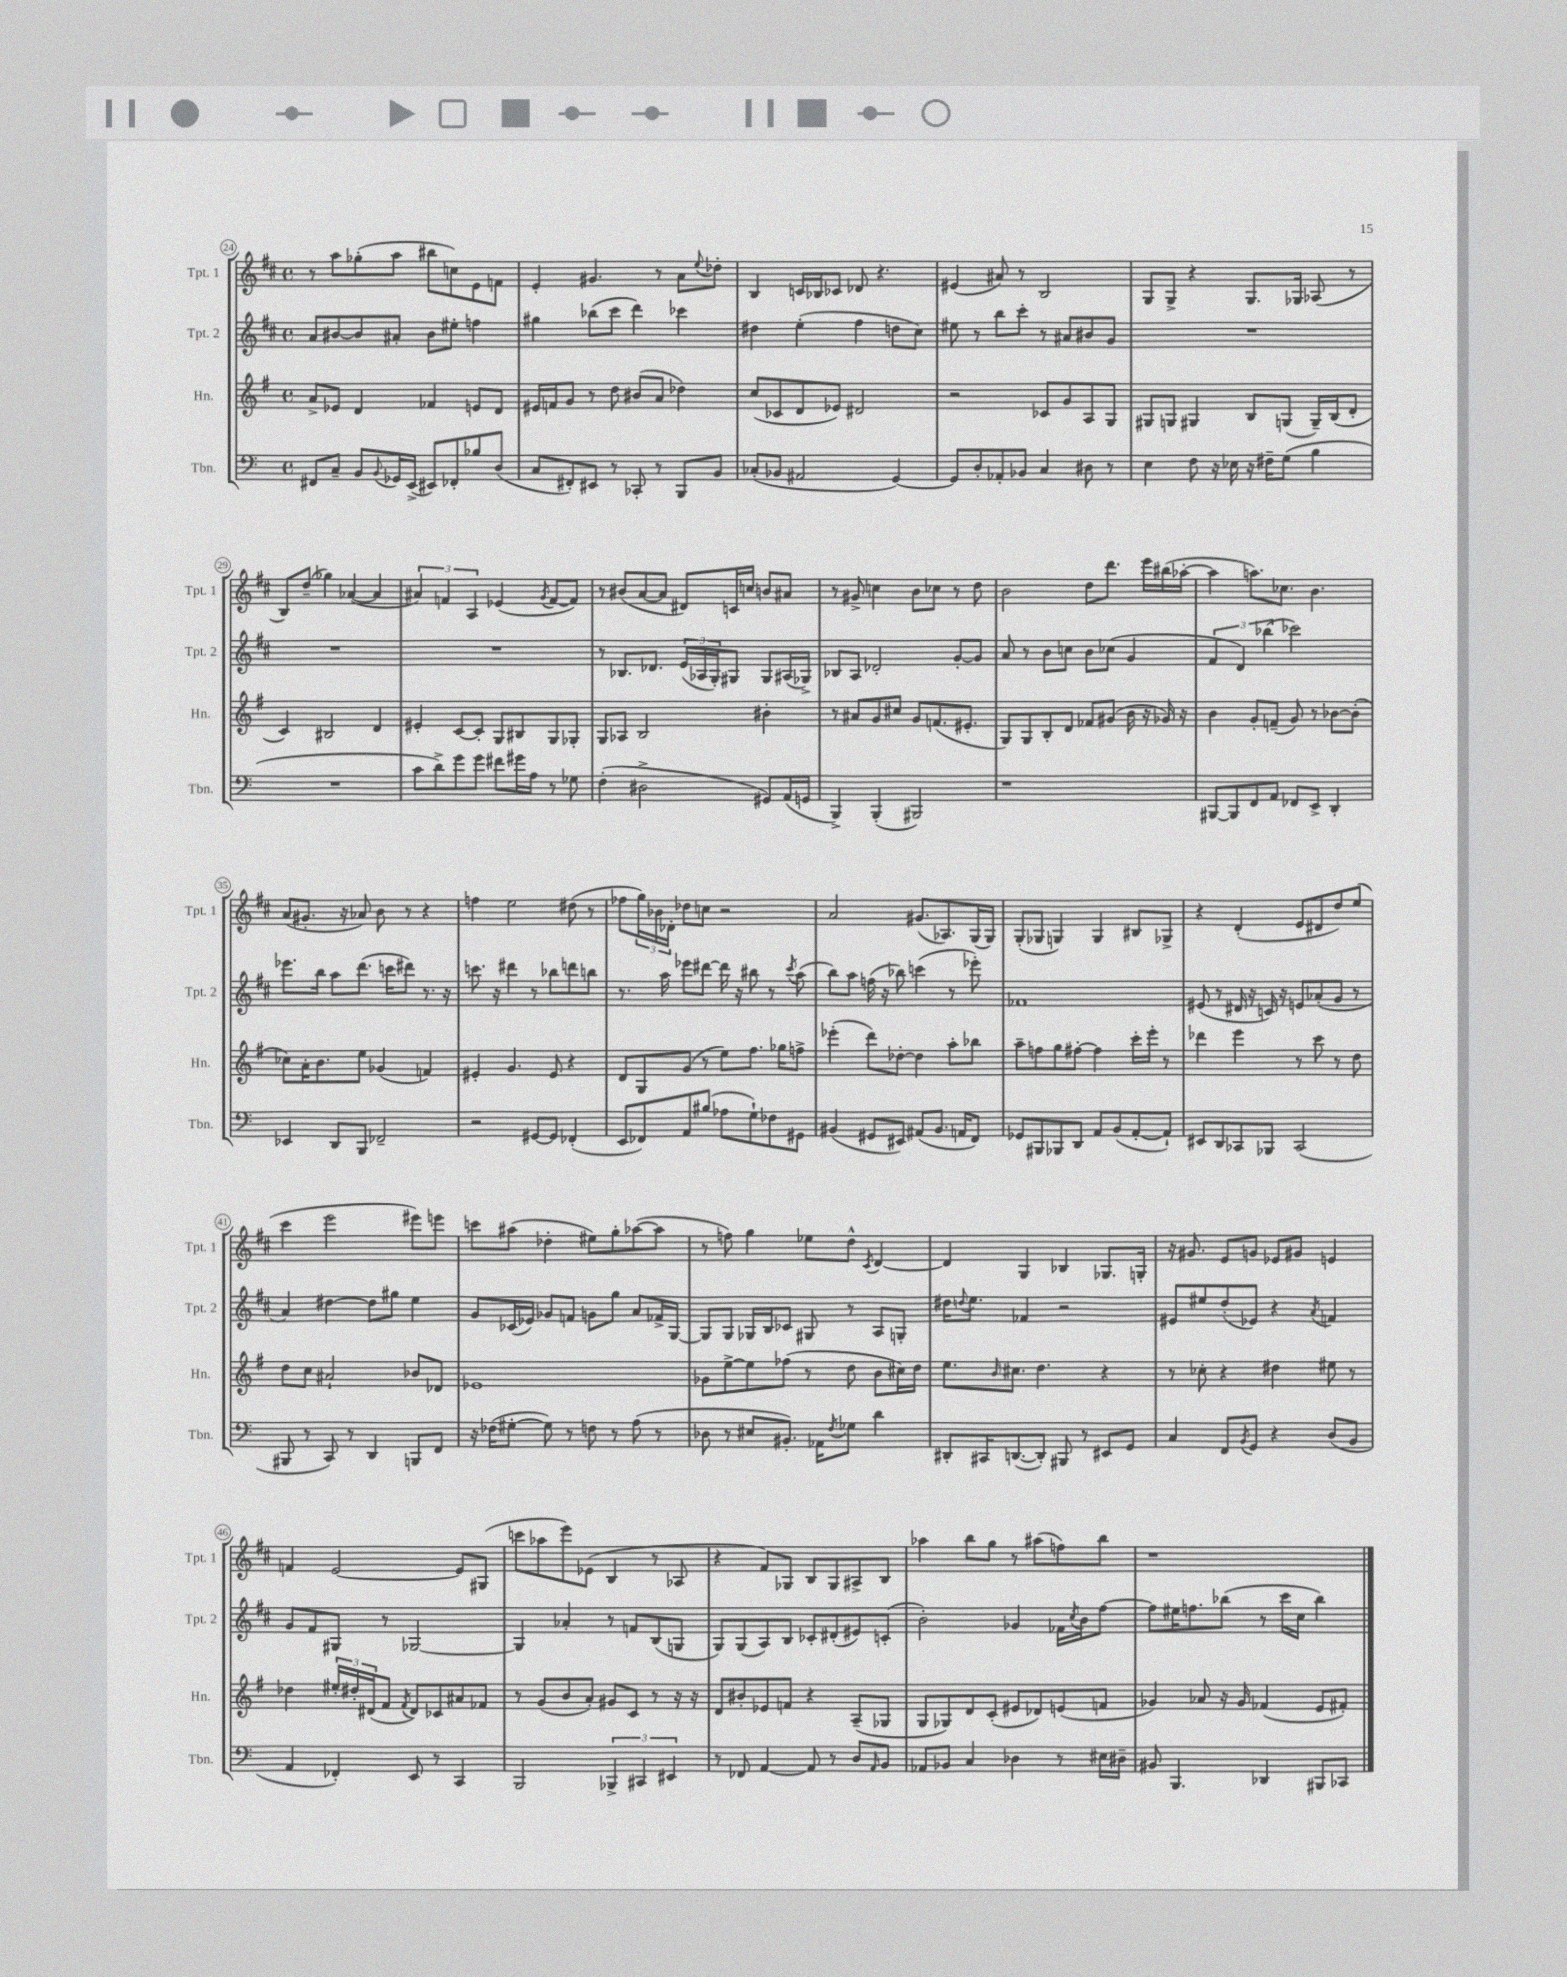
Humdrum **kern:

**kern	**kern	**kern	**kern
*staff4	*staff3	*staff2	*staff1
*clefF4	*clefG2	*clefG2	*clefG2
*k[]	*k[f#]	*k[f#c#]	*k[f#c#]
*M4/4	*M4/4	*M4/4	*M4/4
*met(c)	*met(c)	*met(c)	*met(c)
8FF#/L	8a^/L	8a/L	8r
8C~/J	8e-/J	[8b#/	8aa\L
8BB/L	4d/	8b#/]	(8gg-'\
8qqBB/	.	.	.
16GG-/L	.	8a#'/J	8aa\J
(16EE^/JJ	.	.	.
8EE#/L)	4f-/	8b#\L	8bb#\L
8FF-'/	.	8ee#'\J	8cc\)
8B-/	8e/L	4ff\	8e\
(8D/J	8d/J	.	8f\J
=	=	=	=
8C/L	16e#/LL	4gg#\	4e'/
.	16f/J	.	.
8FF#'/)	8g/J	.	.
8EE#/J	8r	(8bb-\L	4.g#/
8r	8dd\	8ccc#\J	.
8CC-'/	(8b#/L	4ddd\)	.
8r	8a/J	.	8r
8BBB/L	4dd-\)	4ccc-\	8a\L
.	.	.	8qqee/
8BB/J	.	.	8dd-'\J
=	=	=	=
(8C-'/L	(8cc/L	4dd#\	4B/
8BB-/J	8c-/	.	.
2AA#/	8d/	(4ee'\	16c/LL
.	.	.	16B-/J
.	8e-/J)	.	8c-/J
.	2d#/	4ff#\	8d-/
.	.	.	4.r
[4GG/)	.	8dd\L	.
.	.	8cc#\J)	.
=	=	=	=
8GG/]L	2r	8ee#\	(4e#/
8D'/	.	8r	.
8AA-'/	.	8bb\L	8a#/)
8BB-/J	.	8ccc#'\J	8r
4C/	8c-/L	8r	2B/
.	8g/	8a#/L	.
8D#\	8A/	8b#/	.
8r	8G/J	8g/J	.
=	=	=	=
4E\	8G#/L	1r	8G/L
.	8G/J	.	8G^/J
8F\	4G#/	.	4r
16r	.	.	.
16E-\	.	.	.
16r	8B/L	.	8.G/L
16F#~\LK	.	.	.
(8G\J	(8G/J	.	.
.	.	.	16G-/Jk
4B\	16G~/LL)	.	(8A-/
.	(16B/J	.	.
.	8d'/J	.	8r
=	=	=	=
1r	4c/)	1r	8B/L)
.	.	.	(8dd~/J
.	2B#/	.	4gg-\)
.	.	.	([4a-/
.	4d/	.	4a-/]
=	=	=	=
8c\L	4e#'/	1r	6a#/)
8d^\)	.	.	.
.	.	.	6f/
8g\	[8c/L	.	.
.	.	.	6A/
8g\J	8c'/]J	.	.
8f#\L	8G/L	.	(4e-/
16g#\L	8B#/	.	.
16A\JJ	.	.	.
.	.	.	8qg/
8r	8G/	.	[8f/L
8G-\	8G-'/J	.	8f/]J)
=	=	=	=
(4F'\	8G/L	8r	8r
.	8A-/J	8.B-/L	(8b#/L
2D#^\	2B/	.	[8a/
.	.	8.d-/J	.
.	.	.	8a/]J
.	.	(24e/LL	8d#/L)
.	.	24A-/	.
.	.	24G'/J)	.
.	.	8G#/J	16c/L
.	.	.	16cc/JJ
8GG#/L)	4b#'\	8G#/L	8b/L
(16AA/L	.	(16A#/L	8a#/J
16GG/JJ	.	16G-^/JJ)	.
=	=	=	=
4BBB^/)	8r	8B-/L	8r
.	8a#/L	8A/J	8g#^/
(4BBB'/	8g/	2d-'/	4cc\
.	8cc#/J	.	.
2BBB#/)	8g/L	.	8b\L
.	(8.f/	.	8cc-\J
.	.	[8g'/L	8r
.	8.e#'/J	.	.
.	.	8g/]J	8dd\
=	=	=	=
1r	8G/L)	8a/	2b\
.	8G/	8r	.
.	8B'/	8b\L	.
.	8d/J	8cc\J	.
.	8f-/L	8b\L	8dd\L
.	(8g#/J	(8cc-\J	8.ddd\J
.	16b\	4g/	.
.	16r	.	16eee\LL
.	16g-/)	.	(16bb#\
.	16r	.	[16aa-'\JJ
=	=	=	=
[8BBB#/L	4b\	6f#/	4aa-\]
8BBB#/]	.	.	.
.	.	6d/)	.
8FF/	8g'/L	.	8.aa\L)
.	.	(6bb-\	.
8AA/J	(8f~/J	.	.
.	.	.	8.cc-\J
8FF-/L	8g/)	2ccc-\)	.
8EE^/J	8r	.	4.b\
4DD'/	[8b-\L	.	.
.	(8b-'\]J	.	.
=	=	=	=
4EE-/	8cc-\L)	8.eee-\L	(8a/L
.	16a'\K	.	8.g#'/J
.	8.b\	16bb\Jk	.
8DD/L	.	8aa\L	.
.	.	.	16r
8BBB/J	8ee\J	(8.ddd\J	8a-/)
2FF-~/	(4g-/	.	8b\
.	.	16ccc\LK	.
.	.	8ddd#\J)	8r
.	4f/)	8.r	4r
.	.	16r	.
=	=	=	=
2r	4e#'/	8.ccc\	4ff\
.	.	16r	.
.	4.g/	4ddd#\	2ee\
[8GG#/L	.	8r	.
8GG#/]J	8e#/	8bb-\L	.
(4FF-'/	4r	8ddd\	(8dd#\
.	.	8bb\J	8r
=	=	=	=
8EE/L	8d/L	8.r	8ff-\L
8FF-/)	8G/	.	24gg\L)
.	.	.	24b-\
.	.	16aa\	.
.	.	.	24d-'\JJ
8AA/	(8g/J	8eee-\L	8dd-\L
(8B#/J	8r	[8ddd#\J	8cc\J
8A-\L	8ee\L)	16ddd#\]	2r
.	.	16r	.
8G`\)	8.ff#\J	8bb#\	.
8F-\	.	8r	.
.	16gg-\LK	.	.
.	.	8qccc#/	.
8GG#\J	8ff^\J	(8aa\	.
=	=	=	=
(4BB#/	(4eee-'\	8bb\L)	2a/
.	.	8aa\J	.
8GG#/L	8ddd\L)	(16ff\	.
.	.	16r	.
8EE#/J)	[8dd-'\J	8bb-\)	.
(8AA#/L	4dd-\]	(4ccc\	(8.g#/L
8.BB#/J	.	.	.
.	.	.	8.A-/)
.	8aa'\L	8r	.
16AA/LK	.	.	.
8FF/J)	8bb-\J	8eee-'\)	(16G/L
.	.	.	16G/JJ)
=	=	=	=
8GG-/L	8aa~\L	1f-	(8G'/L
8BBB#/	8ff\	.	8G-/J
8BBB-/	8gg\	.	4G/)
8DD/J	[8ff#'\J	.	.
8AA/L	4ff#\]	.	4G/
(8BB/	.	.	.
[8AA'/	16ccc'\LL	.	8B#/L
.	16eee'\JJ	.	.
8AA`/]J)	8r	.	8G-^/J
=	=	=	=
8EE#/L	4ddd-\	(8e#/	4r
8DD/	.	8r	.
8CC-/	4eee\	16d#/	(4d'/
.	.	16r	.
8BBB-/J	.	16c/)	.
.	.	16r	.
(2CC-/	8r	8e/L	8e/L
.	8ccc\	(8a-'/	8d#/
.	8r	8g/J	8dd/)
.	8dd\	8r	(8ee/J
=	=	=	=
8BBB#/	8dd\L	4a/)	4ccc#\
8r	8cc\J	.	.
8CC/)	2a#`/	[4dd#\	2eee\
8r	.	.	.
4DD/	.	8dd#\]L	.
.	.	8gg#\J	.
8BBB/L	8b-/L	4ee\	8eee#\L)
8FF/J	8d-/J	.	8eee\J
=	=	=	=
16r	1e-	8g/L	8ccc\L
(16F-\LK	.	.	.
[8G#'\J	.	(16c-/L	(8aa#\J
.	.	16e-/JJ)	.
8G#\])	.	8g-/L	4dd-'\
8r	.	8f/J	.
8F\	.	8g\L	8ee#\L)
8r	.	8gg\J	8gg'\
(8A\	.	8a/L	([8aa-\
8r	.	16f-^/L	8aa-\]J
.	.	[16G/JJ	.
=	=	=	=
8D-\	8g-\L	8G/]L	8r
8r	[8ee^\	8G/J	8ff\)
8E#/L	8ee\]	16G-/LL	4gg\
.	.	16B/J	.
8.BB#'/J)	(8ff-\J	8c-/J	.
.	8r	8G#/	8ee-\L
16AA-\LK	.	.	.
8qF/	.	.	.
8G-\J	8dd\	8r	8dd^^\J
.	.	.	8qc#/
4d\	8b\L	8A/L	[4d/
.	16cc#\L)	8G'/J	.
.	16dd\JJ	.	.
=	=	=	=
8DD#'/L	8.ee\L	16dd#\LK	4d/]
.	.	8qqdd/	.
.	.	8.ee\J	.
16CC#/K	.	.	.
.	16qqb/	.	.
([8.DD/	8.cc#\J	.	.
.	.	4f-/	4G/
8DD'/]J)	4.dd\	.	.
8BBB#/	.	2r	4B-/
8r	.	.	.
8EE#/L	4r	.	8.G-/L
8GG/J	.	.	.
.	.	.	16G'/Jk
=	=	=	=
4C/	8r	8e#/L	16r
.	.	.	8.g#/
.	8cc-'\	8ee#/	.
8FF/L	4r	(8dd'/	8e/L
8qBB/	.	.	.
8GG/J	.	8e-/J)	8g/J
4r	4dd#\	4r	8e-/L
.	.	.	8g#/J
.	.	8qa/	.
(8D/L	8ee#\	4f/	4e/
8BB/J	8r	.	.
=	=	=	=
4AA/	4dd-\	8g/L	4f/
.	.	8f#/	.
4FF-'/)	24ee#'/LL	8G#/J	[2e/
.	24dd#'/	.	.
.	(24d#/J	.	.
.	8f#/J	8r	.
.	8qf#/	.	.
8EE/	8d#/L)	[2G-/	.
8r	8c-/	.	.
4CC/	8a#/	.	8e/]L
.	8f-/J	.	(8G#/J
=	=	=	=
2BBB/	8r	4G-/]	8ccc\L
.	(8g/L	.	8aa-\
.	8b/	4a-'/	8eee\)
.	8a'/J)	.	(8e-\J
6BBB-^/	8g#/L	8r	4B/
.	8c/J	8f/L	.
6CC#/	.	.	.
.	8r	(8B/	8r
6EE#/	.	.	.
.	16r	8G/J	8A-/
.	16r	.	.
=	=	=	=
8r	8d/L	8G/L)	4r
8FF-/	8b#'/	(8G/	.
[4AA/	8e-/	8A/)	8f#/L)
.	8f/J	8B/J	8G-/J
8AA/]	4r	8c-'/L	8B/L
8r	.	(8d#'/	8G-/
8D/L	(8A~/L	8e#/)	8A#^/
16qqAA/	.	.	.
8BB/J	8G-/J	(8c'/J	8B/J
=	=	=	=
8AA-/L	8G/L	2b'\)	4aa-\
8BB-/J	8G-/)	.	.
4C/	8d/	.	8bb\L
.	(8c'/J	.	8gg\J
4D-\	8e#/L	4g-/	8r
.	8d-/)	.	(8aa#\L
8r	(8e/	16f-\LL	8ff\)
.	.	8qcc#/	.
.	.	16b\J	.
16E#\LL	8f/J	[8ff#\J	8bb\J
16D#~\JJ	.	.	.
=	=	=	=
8BB#/	4g-/)	8ff#\]L	1r
4.BBB/	.	16ee#\K	.
.	.	8.ff\	.
.	8a-/	.	.
.	16r	(8bb-\J	.
.	16g-/	.	.
4DD-/	(4f-/	8r	.
.	.	16ccc#\LL	.
.	.	16cc#\JJ	.
8BBB#/L	8e/L	4bb-\)	.
8CC-/J	8f#'/J)	.	.
==	==	==	==
*-	*-	*-	*-
